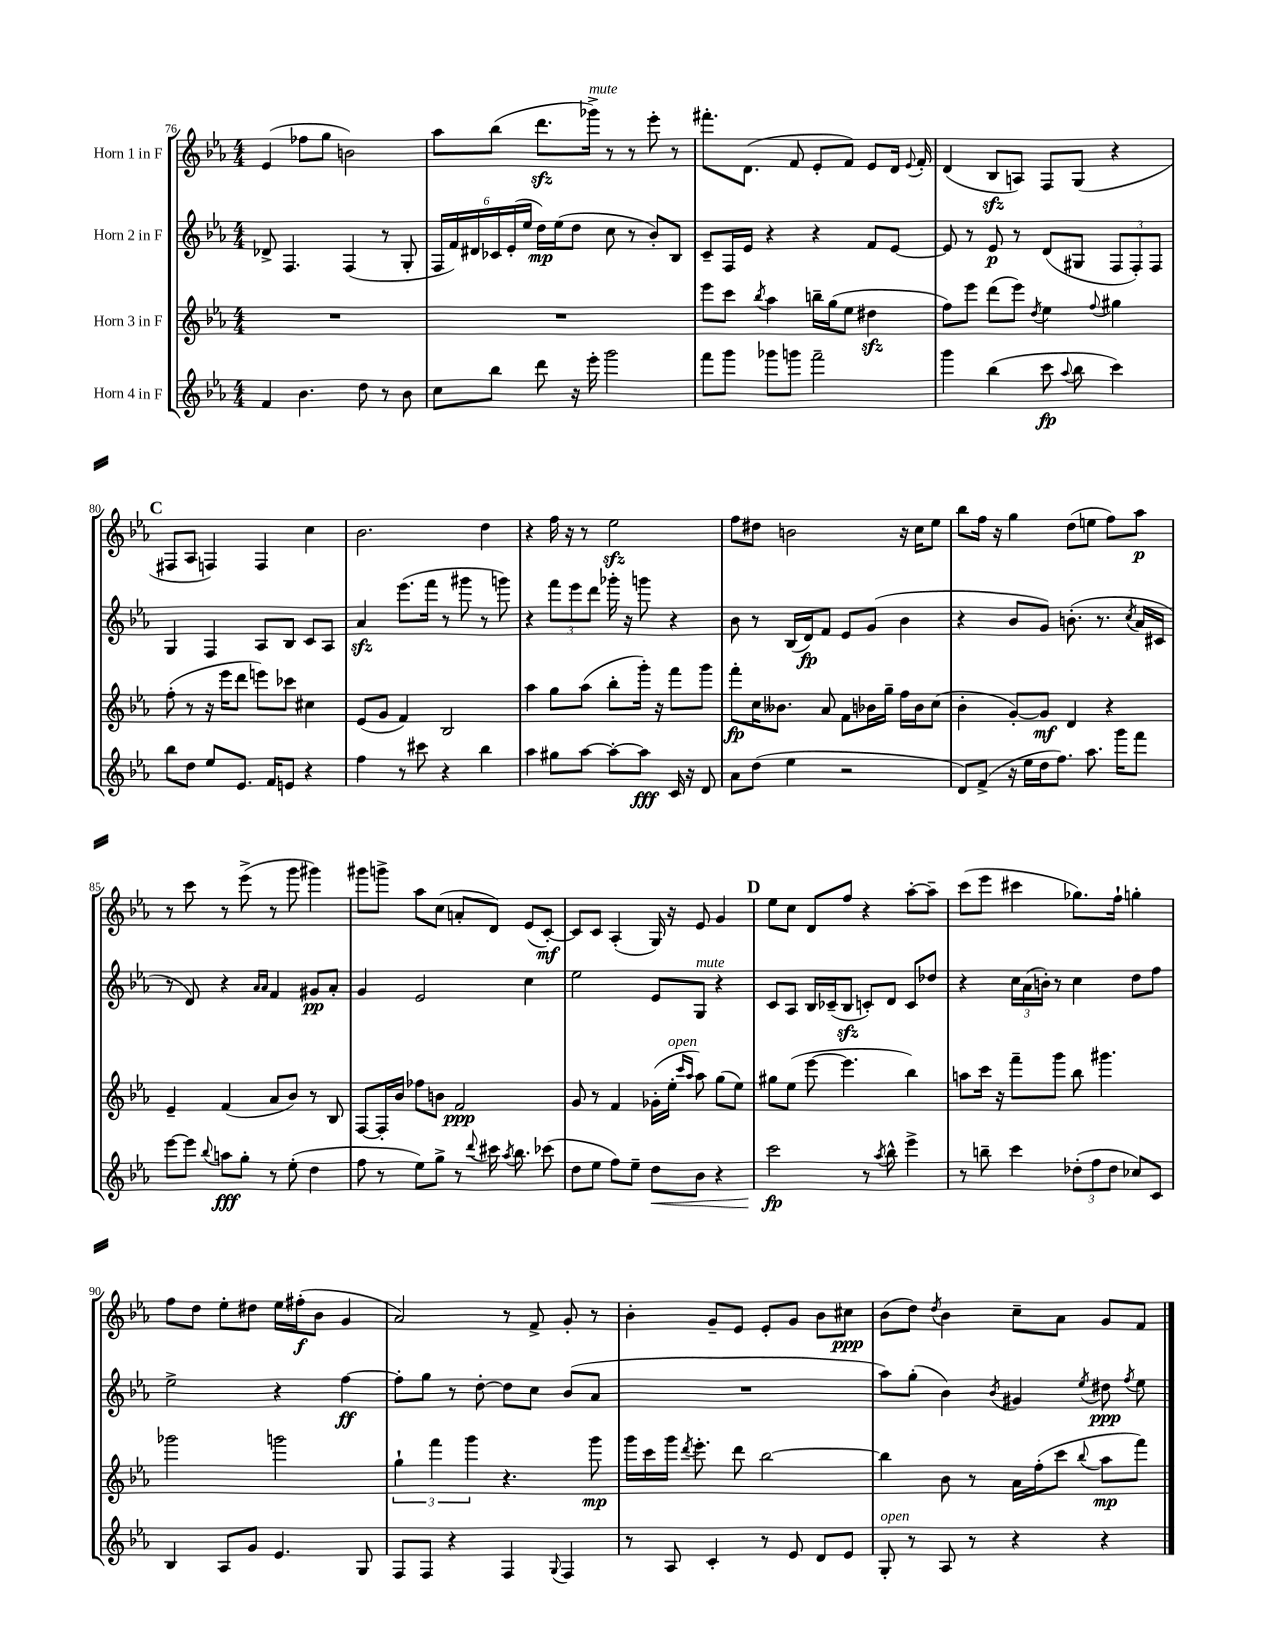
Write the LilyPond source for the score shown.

<<
\new StaffGroup <<
\new Staff = "s0" \with { instrumentName = "Horn 1 in F" } {
    \clef treble \key ees \major \numericTimeSignature \time 4/4
    \autoBeamOff ees'4( fes''8[ g''8] b'2) |
    aes''8[ bes''8]( d'''8.[\sfz ges'''16]->^\markup { \italic "mute" }) r8 r8 ees'''8-. r8 |
    fis'''8.[-. d'8.]( f'8 ees'8[-. f'8]) ees'8[ d'16] \appoggiatura { ees'8 } f'16-. |
    d'4( bes8[\sfz a8]) f8[ g8]( r4 |
    \mark \markup { \bold "C" } fis8[ aes8] f4) f4 c''4 |
    bes'2. d''4 |
    r4 f''16 r16 r8 ees''2\sfz |
    f''8[ dis''8] b'2 r16 c''16[ ees''8] |
    bes''8[ f''16] r16 g''4 d''8[( e''8] f''8[) aes''8]\p |
    r8 c'''8 r8 ees'''8->( r8 g'''8 gis'''4) |
    gis'''8[ g'''8]-> aes''8[ c''8]( a'8[-. d'8]) ees'8[( c'8]~-.\mf) |
    c'8[ c'8] aes4-.( g16) r16 ees'8 g'4 |
    \mark \markup { \bold "D" } ees''8[ c''8] d'8[ f''8] r4 aes''8[~-. aes''8]-- |
    c'''8[( ees'''8] cis'''4 ges''8.[) f''16]-! g''4-. |
    f''8[ d''8] ees''8[-. dis''8] ees''16[ fis''16-.\f( bes'8] g'4 |
    aes'2) r8 f'8-> g'8-. r8 |
    bes'4-. g'8[-- ees'8] ees'8[-. g'8] bes'8[ cis''8]\ppp |
    bes'8[( d''8]) \acciaccatura { d''8 } bes'4 c''8[-- aes'8] g'8[ f'8] \bar "|." |
}
\new Staff = "s1" \with { instrumentName = "Horn 2 in F" } {
    \clef treble \key ees \major \numericTimeSignature \time 4/4
    \autoBeamOff des'8-> f4. f4( r8 g8-. |
    \tuplet 6/4 { f16[ f'16) dis'16 ces'16 ees'16-.( ees''16] } d''16[\mp) ees''16( d''8] c''8 r8 bes'8[-.) bes8] |
    c'8[-- f16 ees'16] r4 r4 f'8[ ees'8]~ |
    ees'8 r8 ees'8\p r8 d'8[( gis8] \tuplet 3/2 { f8[ f8-.) f8] } |
    \mark \markup { \bold "C" } g4 f4 aes8[ bes8] c'8[ aes8] |
    aes'4\sfz ees'''8.[( f'''16] r8 gis'''8 r8 g'''8) |
    r4 \tuplet 3/2 { f'''8[ ees'''8 d'''8] } ges'''16-. r16 g'''8 r4 |
    bes'8 r8 bes16[( d'16\fp) f'8] ees'8[ g'8]( bes'4 |
    r4 bes'8[ g'8]) b'8.-.( r8. \acciaccatura { c''8 } aes'16[ cis'16] |
    r8 d'8) r4 \grace { aes'16[ aes'16] } f'4 gis'8[\pp aes'8]-. |
    g'4 ees'2 c''4 |
    ees''2 ees'8[ g8]^\markup { \italic "mute" } r4 |
    \mark \markup { \bold "D" } c'8[ aes8] bes16[ ces'16--( bes8]\sfz c'8[-.) d'8] c'8[ des''8] |
    r4 \tuplet 3/2 { c''16[ aes'16( b'16]-.) } r8 c''4 d''8[ f''8] |
    ees''2-> r4 f''4~\ff |
    f''8[-. g''8] r8 d''8~-. d''8[ c''8] bes'8[( aes'8] |
    R1 |
    aes''8[) g''8]-.( bes'4) \acciaccatura { bes'8 } gis'4 \acciaccatura { ees''8 } dis''8\ppp \acciaccatura { f''8 } ees''8 \bar "|." |
}
\new Staff = "s2" \with { instrumentName = "Horn 3 in F" } {
    \clef treble \key ees \major \numericTimeSignature \time 4/4
    \autoBeamOff R1 |
    R1 |
    ees'''8[ c'''8] \acciaccatura { bes''8 } aes''4 b''16[-- g''16( ees''8] dis''4\sfz |
    f''8[) ees'''8] d'''8[( ees'''8]) \acciaccatura { d''8 } ees''4 \appoggiatura { f''8 } gis''4 |
    \mark \markup { \bold "C" } f''8-.( r8 r16 ees'''16[ d'''8] e'''8[) ces'''8] cis''4 |
    ees'8[( g'8] f'4) bes2 |
    aes''4 g''8[ aes''8]( bes''8[-. g'''16]-.) r16 f'''8[ g'''8] |
    f'''8[-.\fp c''16 beses'8.] aes'8 f'8[ bes'16 g''16]-- f''16[ bes'16 c''8]( |
    bes'4-. g'8[~-.) g'8]\mf d'4 r4 |
    ees'4-- f'4( aes'8[ bes'8]) r8 bes8 |
    f8[~ f16-. bes'16] fes''8[ b'8] f'2\ppp |
    g'8 r8 f'4 ges'16[-.( ees''16]-.^\markup { \italic "open" } \grace { c'''16[ aes''16] } aes''8) g''8[( ees''8]) |
    \mark \markup { \bold "D" } gis''8[ ees''8]( ees'''8~ ees'''4. bes''4) |
    a''8[ c'''16] r16 f'''8[-- g'''8] bes''8 gis'''4. |
    ges'''2 g'''2 |
    \tuplet 3/2 { g''4-! f'''4 g'''4 } r4. g'''8\mp |
    g'''16[ c'''16 g'''16] \acciaccatura { d'''8 } ees'''8.-. d'''8 bes''2~ |
    bes''4 bes'8 r8 aes'16[ f''16-.( c'''8] \appoggiatura { bes''8 } aes''8[\mp f'''8]) \bar "|." |
}
\new Staff = "s3" \with { instrumentName = "Horn 4 in F" } {
    \clef treble \key ees \major \numericTimeSignature \time 4/4
    \autoBeamOff f'4 bes'4. d''8 r8 bes'8 |
    c''8[ bes''8] d'''8 r16 ees'''16-. g'''2 |
    f'''8[ g'''8] ges'''8[ g'''8] f'''2-- |
    g'''4 bes''4( c'''8\fp \appoggiatura { aes''8 } bes''8 c'''4) |
    \mark \markup { \bold "C" } bes''8[ d''8] ees''8[ ees'8.] f'16[ e'8] r4 |
    f''4 r8 cis'''8 r4 bes''4 |
    aes''4 gis''8[ aes''8]~ aes''8[~-. aes''8]\fff c'16 r16 d'8 |
    aes'8[ d''8]( ees''4 r2 |
    d'8[) f'8]->( r16 ees''16[ d''16 f''8.]) aes''8. g'''16[ f'''8] |
    ees'''8[~ ees'''8] \appoggiatura { bes''8 } a''8[\fff g''8]-. r8 ees''8-.( d''4 |
    f''8 r8 ees''8[) g''8]-> r8 \appoggiatura { d'''8 } cis'''16 \acciaccatura { aes''8 } bes''8. ces'''8( |
    d''8[ ees''8] f''8[) ees''8]-- d''8[\< bes'8] r4 |
    \mark \markup { \bold "D" } c'''2\fp\! r8 \acciaccatura { aes''8 } bes''8-^ ees'''4-> |
    r8 b''8-- c'''4 \tuplet 3/2 { des''8[-.( f''8 des''8] } ces''8[) c'8] |
    bes4 aes8[ g'8] ees'4. g8 |
    f8[ f8] r4 f4 \appoggiatura { g8 } f4 |
    r8 aes8 c'4-. r8 ees'8 d'8[ ees'8] |
    g8-.^\markup { \italic "open" } r8 aes8 r8 r4 r4 \bar "|." |
}
>>
>>
\layout { \context { \Score currentBarNumber = #76 } }
